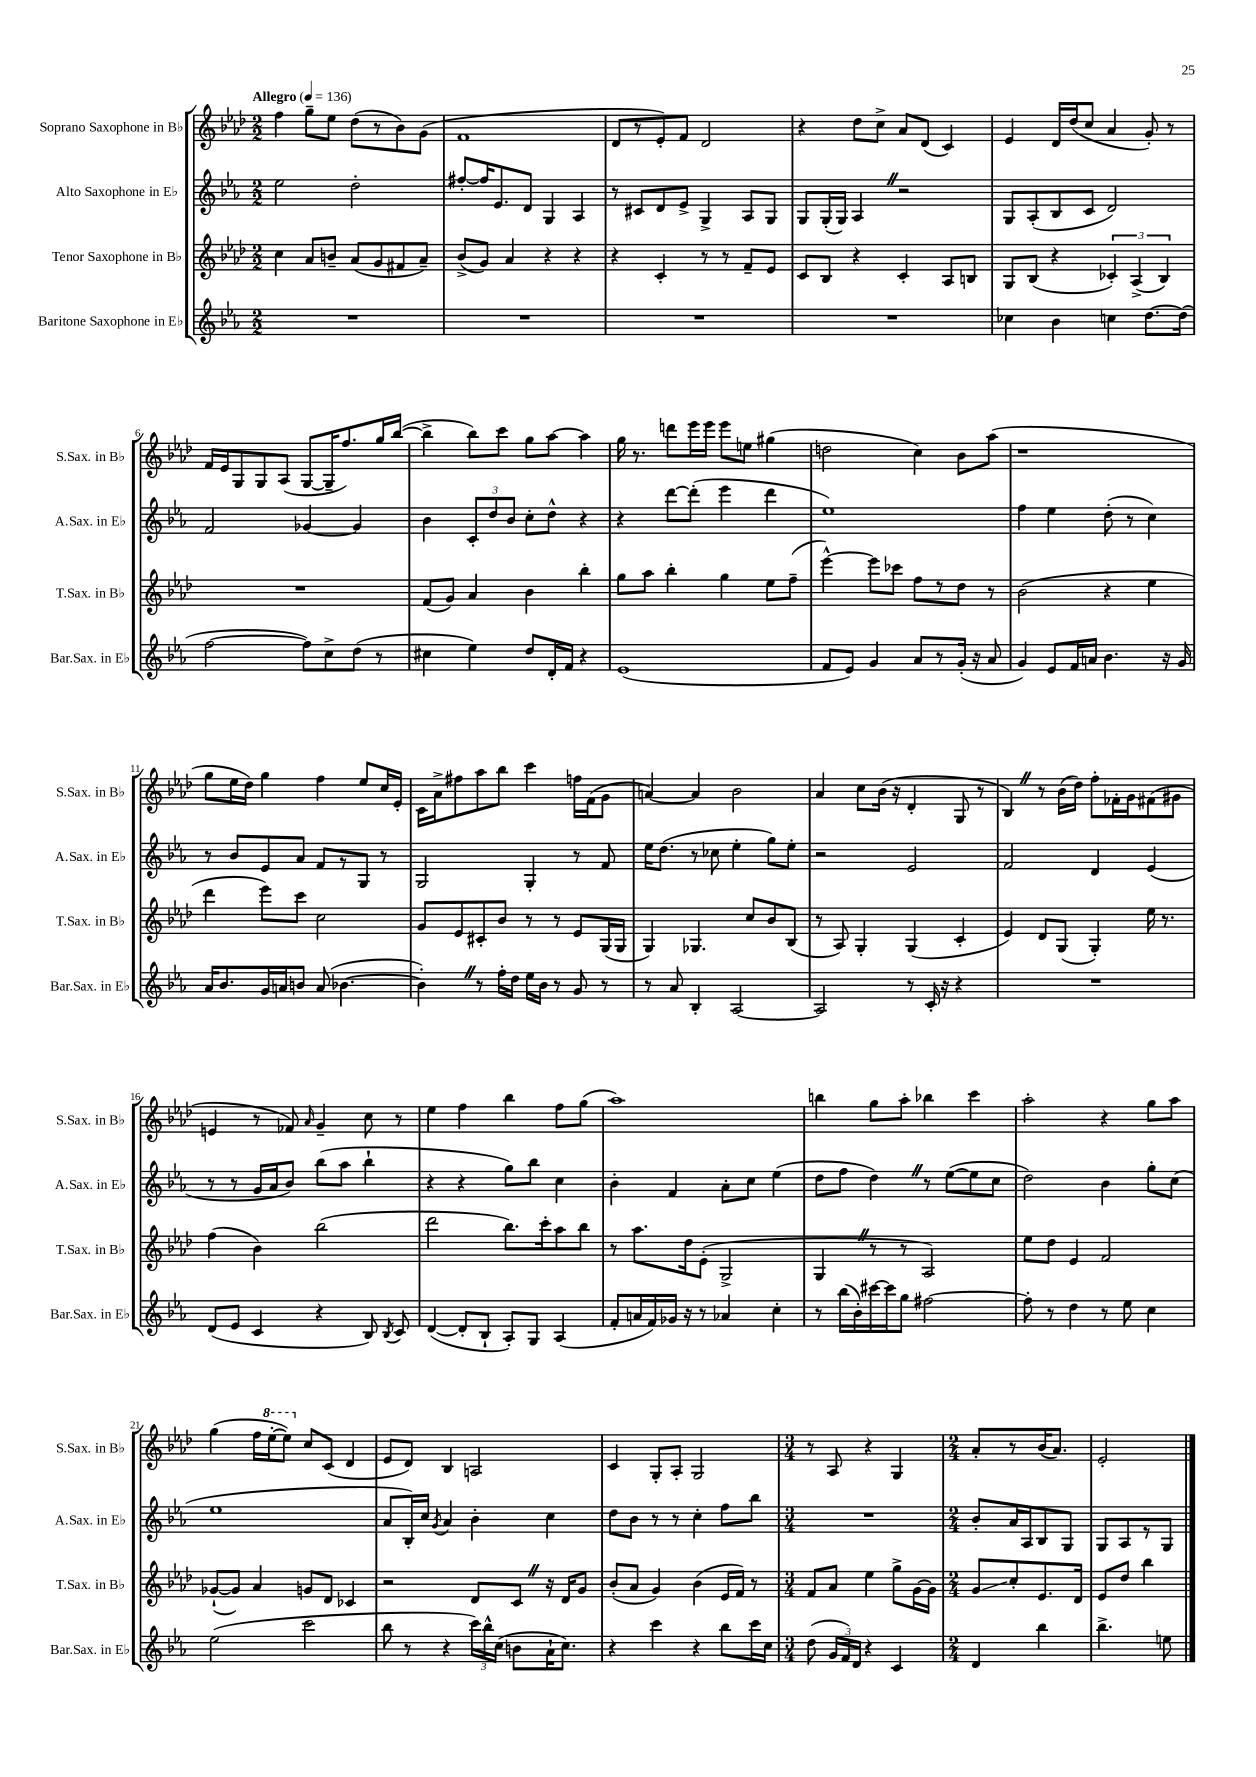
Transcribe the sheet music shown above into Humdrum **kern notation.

**kern	**kern	**kern	**kern
*staff4	*staff3	*staff2	*staff1
*clefG2	*clefG2	*clefG2	*clefG2
*k[b-e-a-]	*k[b-e-a-d-]	*k[b-e-a-]	*k[b-e-a-d-]
*M2/2	*M2/2	*M2/2	*M2/2
*MM136	*MM136	*MM136	*MM136
1r	4cc	2ee-	4ff
.	8a-	.	8gg~
.	8b~	.	8ee-
.	(8a-	2dd'	(8dd-
.	8g	.	8r
.	8f#	.	8b-)
.	8a-~)	.	(8g
=	=	=	=
1r	(8b-^	[8ff#'	1f
.	8g)	16ff#]	.
.	.	8.e-	.
.	4a-	.	.
.	.	8d	.
.	4r	4G	.
.	4r	4A-	.
=	=	=	=
1r	4r	8r	8d-
.	.	8c#	8r
.	4c'	8d	8e-')
.	.	8e-^	8f
.	8r	4G^	2d-
.	8r	.	.
.	8f~	8A-	.
.	8e-	8G	.
=	=	=	=
1r	8c	8G	4r
.	8B-	(16G'	.
.	.	16G)	.
.	4r	4A-	8dd-
.	.	.	8cc^
.	4c'	2r	8a-
.	.	.	(8d-
.	8A-	.	4c)
.	8B	.	.
=	=	=	=
4cc-	8G	8G	4e-
.	(8B-	(8A-'	.
4b-	4r	8B-	16d-
.	.	.	(16dd-
.	.	8c	8cc
4cc	6c-')	2d)	4a-
.	(6A-^	.	.
[8.dd	.	.	8g')
.	6B-)	.	.
.	.	.	8r
(16dd]	.	.	.
=	=	=	=
[2ff	1r	2f	16f
.	.	.	16e-
.	.	.	8G
.	.	.	8G
.	.	.	(8A-
8ff])	.	[4g-	[8G
8cc^	.	.	16G~]
.	.	.	8.ff)
(8dd	.	4g-]	.
8r	.	.	16gg
.	.	.	([16bb-
=	=	=	=
4cc#	(8f	4b-	4bb-^]
.	8g)	.	.
4ee-)	4a-	12c'	8bb-)
.	.	12dd	.
.	.	.	8ccc
.	.	12b-	.
8dd	4b-	8cc'	8gg
16d'	.	8dd^^	[8aa-
16f	.	.	.
4r	4bb-'	4r	4aa-]
=	=	=	=
(1e-	8gg	4r	16gg
.	.	.	8.r
.	8aa-	.	.
.	4bb-'	[8ddd	8ddd
.	.	(8ddd']	16eee-
.	.	.	16eee-
.	4gg	4eee-	8eee-
.	.	.	8ee
.	8ee-	4ddd	(4gg#
.	(8ff~	.	.
=	=	=	=
8f	[4eee-^^)	1ee-)	2dd
8e-)	.	.	.
4g	8eee-]	.	.
.	8ccc-	.	.
8a-	8ff	.	4cc)
8r	8r	.	.
(16g'	8dd-	.	8b-
16r	.	.	.
8a-	8r	.	(8aa-
=	=	=	=
4g)	(2b-	4ff	1r
8e-	.	4ee-	.
16f	.	.	.
16a	.	.	.
4.b-	4r	(8dd'	.
.	.	8r	.
.	4ee-	4cc)	.
16r	.	.	.
16g	.	.	.
=	=	=	=
16a-	4ddd-	8r	8gg
8.b-	.	.	.
.	.	8b-	16ee-
.	.	.	16dd-)
16g	8eee-)	8e-	4gg
16a	.	.	.
8b	8ccc	8a-	.
(8a	2cc	8f	4ff
[4.b-	.	8r	.
.	.	8G	8ee-
.	.	8r	16cc
.	.	.	16e-'
=	=	=	=
4b-'])	8g	2G	16c
.	.	.	16a-^
.	8e-	.	8ff#
8r	8c#'	.	8aa-
16ff'	8b-	.	8bb-
16dd	.	.	.
16ee-	8r	4G'	4ccc
16b-	.	.	.
8r	8r	.	.
8g	8e-	8r	16ff
.	.	.	(16f
8r	(16G	8f	8g
.	16G	.	.
=	=	=	=
8r	4G)	16ee-	[4a)
.	.	(8.dd	.
8a-	.	.	.
4B-'	4.G-	8r	4a]
.	.	8cc-	.
[2A-	.	4ee-'	2b-
.	8cc	.	.
.	8b-	8gg)	.
.	(8B-	8ee-'	.
=	=	=	=
2A-]	8r	2r	4a-
.	8A-)	.	.
.	4G'	.	8cc
.	.	.	(16b-
.	.	.	16r
8r	(4G	2e-	4d-'
16c'	.	.	.
16r	.	.	.
4r	4c'	.	8G
.	.	.	8r
=	=	=	=
1r	4e-)	2f	4B-)
.	8d-	.	8r
.	(8G	.	(16b-
.	.	.	16dd-)
.	4G')	4d	8ff'
.	.	.	16f-'
.	.	.	16g
.	16ee-	(4e-	(8f#
.	8.r	.	.
.	.	.	8g#
=	=	=	=
(8d	(4ff	8r	4e
8e-	.	8r	.
4c	4b-)	16g	8r
.	.	16a-	.
.	.	8b-)	8f-)
.	.	.	16qqa-
4r	(2bb-	(8bb-	4g~
.	.	8aa-	.
8B-)	.	4bb-`	8cc
8qB-	.	.	.
8c	.	.	8r
=	=	=	=
([4d	2ddd-	4r	4ee-
8d']	.	4r	4ff
8B-`	.	.	.
8A-')	8.bb-)	8gg)	4bb-
8G	.	8bb-	.
.	16ccc'	.	.
(4A-	8aa-	4cc	8ff
.	8bb-	.	(8gg
=	=	=	=
8f'	8r	4b-'	1aa-)
16a	8.aa-	.	.
16f)	.	.	.
16g-	.	4f	.
16r	16dd-	.	.
8r	(8e-'	.	.
4a-	2G^	8a-'	.
.	.	8cc	.
4cc'	.	(4ee-	.
=	=	=	=
8r	4G	8dd	4bb
(16bb-	.	8ff	.
16b-')	.	.	.
[16ccc#	8r	4dd)	8gg
16ccc#]	.	.	.
8gg	8r	.	8aa-'
[2ff#	2A-)	8r	4bb-
.	.	([8ee-	.
.	.	8ee-]	4ccc
.	.	8cc	.
=	=	=	=
8ff#']	8ee-	2dd)	2aa-'
8r	8dd-	.	.
4dd	4e-	.	.
8r	2f	4b-	4r
8ee-	.	.	.
4cc	.	8gg'	8gg
.	.	(8cc	8aa-
=	=	=	=
(2ee-	([8g-`	1ee-	(4gg
.	8g-])	.	.
.	4a-	.	16ff
.	.	.	[16eee-'
.	.	.	8eee-])
2ccc	8g	.	8cc
.	8d-	.	(8c
.	4c-	.	4d-
=	=	=	=
8bb-	2r	8a-	8e-
8r	.	16B-')	8d-)
.	.	16cc	.
.	.	8qg	.
4r	.	4a-	4B-
24ccc)	8d-	4b-'	2A
24bb-^^	.	.	.
(24cc	.	.	.
8b	8c	.	.
16a-`	16r	4cc	.
8.cc)	16d-	.	.
.	8g	.	.
=	=	=	=
4r	(8b-'	8dd	4c
.	8a-	8b-	.
4ccc	4g)	8r	8G'
.	.	8r	8A-'
4r	(4b-	4cc'	2G
8bb-	16e-	8ff	.
.	16f)	.	.
16ccc	8r	8bb-	.
16cc	.	.	.
=	=	=	=
*M3/4	*M3/4	*M3/4	*M3/4
(8dd	8f	2.r	8r
24g	8a-	.	8A-
24f)	.	.	.
24d	.	.	.
4r	4ee-	.	4r
4c	8gg^	.	4G
.	[16g	.	.
.	16g]	.	.
=	=	=	=
*M2/4	*M2/4	*M2/4	*M2/4
4d	8g	8b-'	8a-'
.	8cc'	16a-	8r
.	.	16A-	.
4bb-	8.e-	8B-	(16b-
.	.	.	8.a-)
.	.	8G	.
.	16d-	.	.
=	=	=	=
4.bb-^	8e-	8G	2e-'
.	8dd-	8A-	.
.	4bb-	8r	.
8ee	.	8G	.
==	==	==	==
*-	*-	*-	*-
